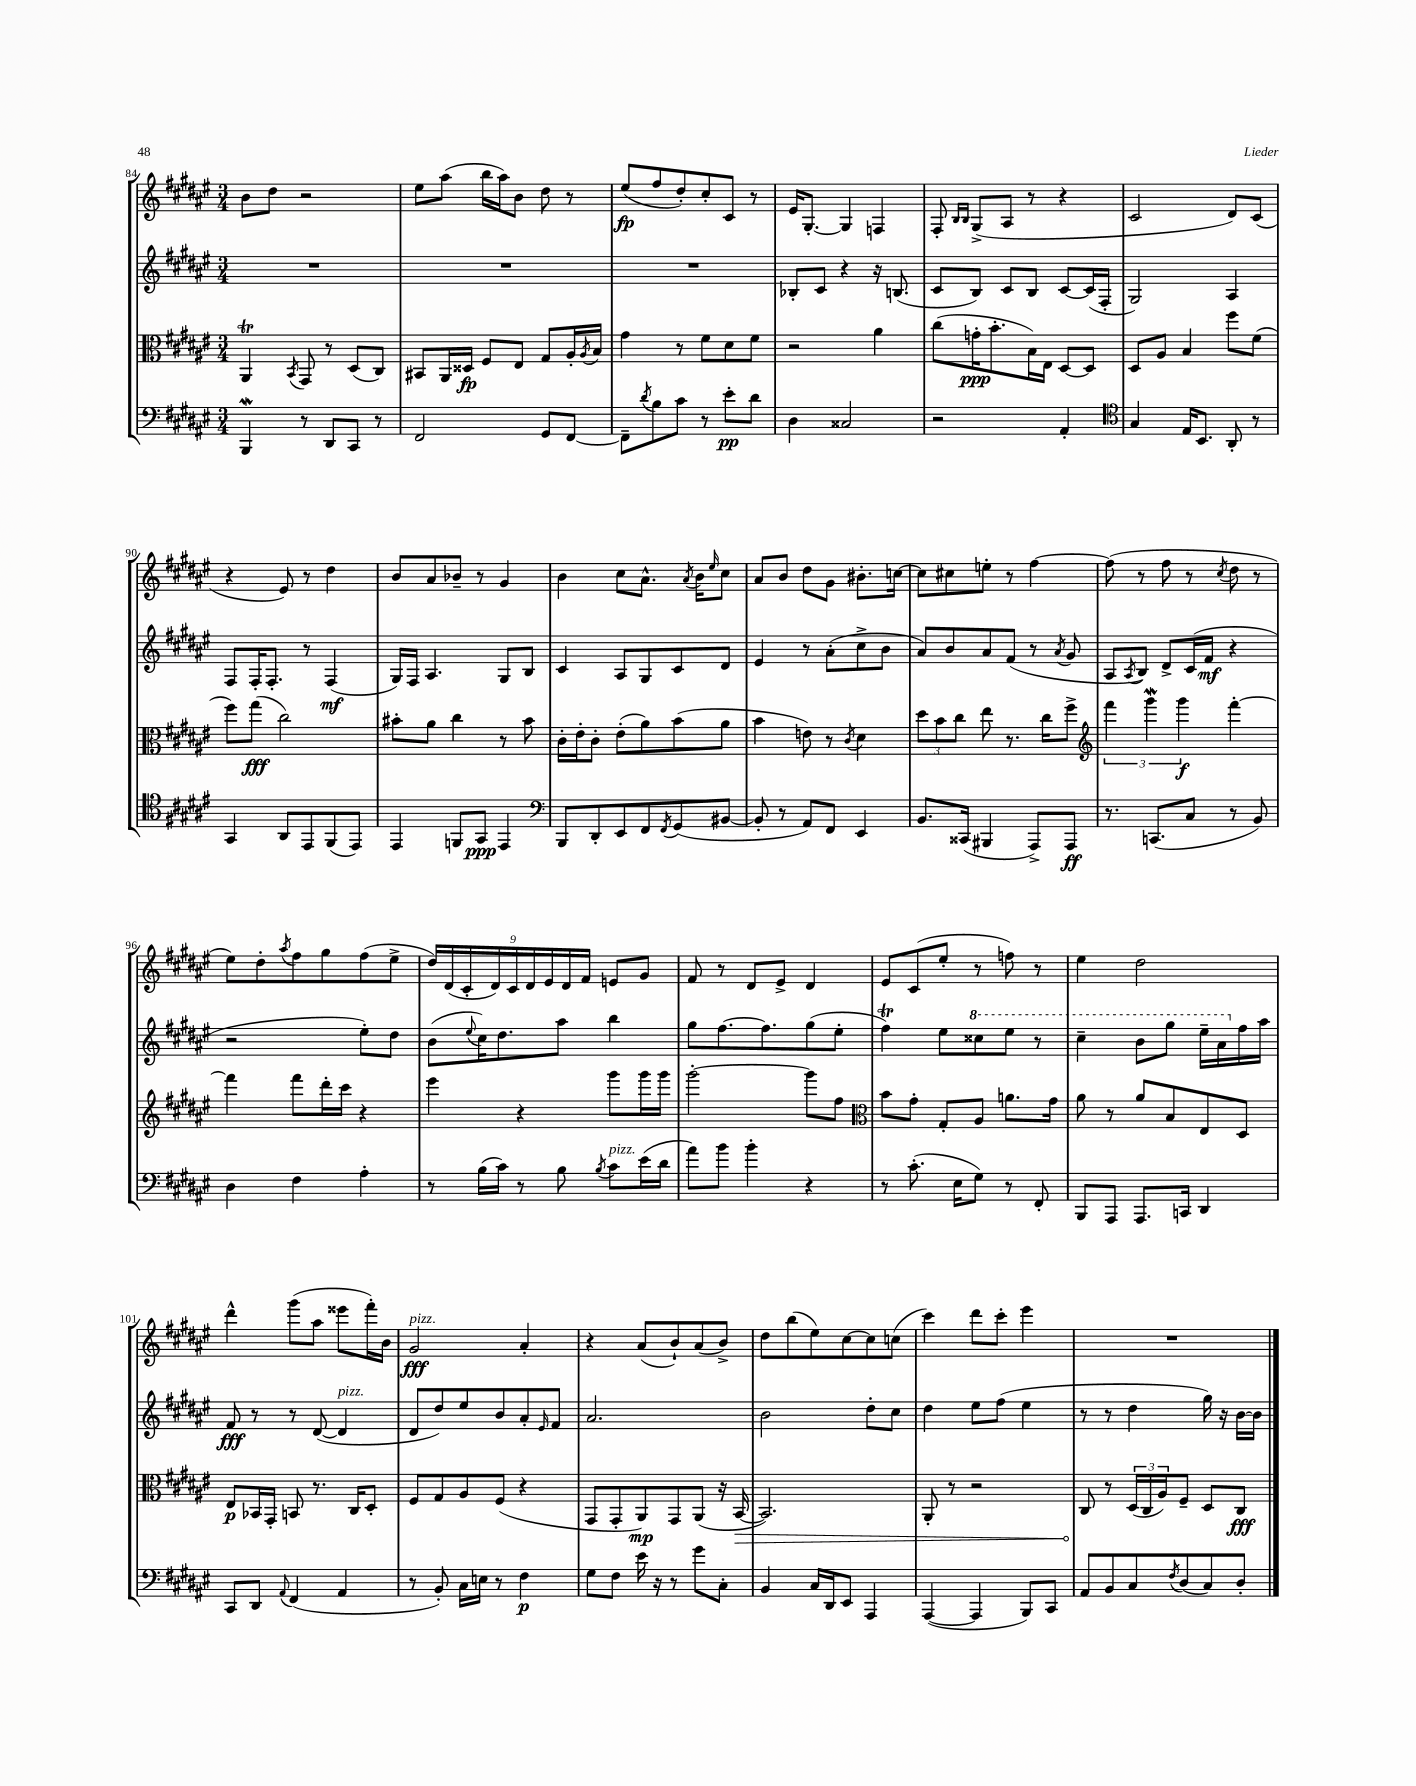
<<
\new StaffGroup <<
\new Staff = "s0" {
    \clef treble \key fis \major \numericTimeSignature \time 3/4
    b'8 dis''8 r2 |
    eis''8 ais''8( b''16 ais''16) b'8 dis''8 r8 |
    eis''8\fp( fis''8 dis''8-.) cis''8-. cis'8 r8 |
    eis'16 gis8.~-. gis4 f4 |
    fis8-. \grace { b16 b16 } gis8->( ais8 r8 r4 |
    cis'2 dis'8) cis'8( |
    r4 eis'8) r8 dis''4 |
    b'8 ais'8 bes'8-- r8 gis'4 |
    b'4 cis''8 ais'8.-^ \acciaccatura { ais'8 } b'16 \grace { eis''16 } cis''8 |
    ais'8 b'8 dis''8 gis'8 bis'8.-. c''16~ |
    c''8 cis''8 e''8-. r8 fis''4~ |
    fis''8( r8 fis''8 r8 \acciaccatura { cis''8 } dis''8 r8 |
    eis''8) dis''8-. \acciaccatura { ais''8 } fis''8 gis''8 fis''8( eis''8-> |
    \tuplet 9/8 { dis''16) dis'16( cis'16-. dis'16) cis'16 dis'16 eis'16 dis'16 fis'16 } e'8 gis'8 |
    fis'8 r8 dis'8 eis'8-> dis'4 |
    eis'8 cis'8( eis''8-. r8 f''8) r8 |
    eis''4 dis''2 |
    dis'''4-^ gis'''8( ais''8 eisis'''8 fis'''16-.) b'16 |
    gis'2\fff^\markup { \italic "pizz." } ais'4-. |
    r4 ais'8( b'8-!) ais'8( b'8->) |
    dis''8 b''8( eis''8) cis''8~ cis''8 c''8( |
    cis'''4) dis'''8 cis'''8-. eis'''4 |
    R2. \bar "|." |
}
\new Staff = "s1" {
    \clef treble \key fis \major \numericTimeSignature \time 3/4
    R2. |
    R2. |
    R2. |
    bes8-. cis'8 r4 r16 b8.( |
    cis'8 b8) cis'8 b8 cis'8~ cis'16( fis16-. |
    gis2) ais4 |
    fis8 fis16-. fis8.-. r8 fis4\mf( |
    gis16) fis16 ais4. gis8 b8 |
    cis'4 ais8 gis8 cis'8 dis'8 |
    eis'4 r8 ais'8-.( cis''8-> b'8 |
    ais'8) b'8 ais'8 fis'8( r8 \acciaccatura { ais'8 } gis'8 |
    ais8 \acciaccatura { ais8 } b8) dis'8-> cis'16( fis'16\mf r4 |
    r2 eis''8-.) dis''8 |
    b'8( \appoggiatura { eis''8 } cis''16) dis''8. ais''8 b''4 |
    gis''8 fis''8.~ fis''8. gis''8( eis''8-. |
    fis''4\trill) eis''8 \ottava #1 cisis'''8 eis'''8 r8 |
    cis'''4-- b''8 gis'''8 eis'''16-- ais''16 \ottava #0 fis''16 ais''16 |
    fis'8\fff r8 r8 dis'8~( dis'4^\markup { \italic "pizz." } |
    dis'8 dis''8) eis''8 b'8 ais'8-. \grace { eis'16 } fis'8 |
    ais'2. |
    b'2 dis''8-. cis''8 |
    dis''4 eis''8 fis''8( eis''4 |
    r8 r8 dis''4 gis''16) r16 b'16~ b'16 \bar "|." |
}
\new Staff = "s2" {
    \clef alto \key fis \major \numericTimeSignature \time 3/4
    ais,4\trill \acciaccatura { b,8 } gis,8 r8 dis8( cis8) |
    bis,8 ais,16 disis16\fp fis8 eis8 gis8 ais16-. \acciaccatura { ais8 } b16 |
    gis'4 r8 fis'8 dis'8 fis'8 |
    r2 ais'4 |
    cis''8( g'16-.\ppp b'8.-. b16) eis16 dis8~ dis8 |
    dis8 ais8 b4 fis''8 fis'8( |
    fis''8) gis''8\fff( cis''2) |
    bis'8-. ais'8 cis''4 r8 bis'8 |
    cis'16-. eis'16-. cis'8-. eis'8-.( ais'8) b'8( ais'8 |
    b'4 e'8) r8 \acciaccatura { cis'8 } dis'4 |
    \tuplet 3/2 { dis''8 b'8 cis''8 } eis''8 r8. cis''16 fis''8-> |
    \clef treble \tuplet 3/2 { fis'''4 gis'''4\mordent gis'''4\f } fis'''4~-. |
    fis'''4 fis'''8 dis'''16-. cis'''16 r4 |
    eis'''4 r4 gis'''8 gis'''16 gis'''16 |
    gis'''2~-. gis'''8 fis''8 |
    \clef alto b'8 gis'8-. gis8-. ais8 a'8. gis'16 |
    ais'8 r8 ais'8 b8 eis8 dis8 |
    eis8\p bes,16 gis,16-. b,8 r8. cis16 dis8-. |
    fis8 gis8 ais8 fis8( r4 |
    gis,8 gis,8-. ais,8\mp) gis,8 ais,8( r16 \once \override Hairpin.circled-tip = ##t b,16~\> |
    b,2.) |
    ais,8-. r8 r2 |
    cis8\! r8 \tuplet 3/2 { dis16( cis16 ais16) } fis8-- dis8 cis8\fff \bar "|." |
}
\new Staff = "s3" {
    \clef bass \key fis \major \numericTimeSignature \time 3/4
    b,,4\mordent r8 dis,8 cis,8 r8 |
    fis,2 gis,8 fis,8~ |
    fis,8-- \acciaccatura { dis'8 } b8 cis'8 r8 eis'8-.\pp dis'8 |
    dis4 cisis2 |
    r2 ais,4-. |
    \clef tenor gis4 eis16 b,8. ais,8-. r8 |
    gis,4 ais,8 eis,8 fis,8( eis,8) |
    eis,4 f,8 gis,8\ppp eis,4 |
    \clef bass b,,8 dis,8-. eis,8 fis,8 \acciaccatura { fis,8 } gis,8( bis,8~ |
    bis,8-. r8 ais,8) fis,8 eis,4 |
    b,8. cisis,16( bis,,4 ais,,8->) ais,,8\ff |
    r8. c,8.( cis8 r8 b,8) |
    dis4 fis4 ais4-. |
    r8 b16( cis'16) r8 b8 \acciaccatura { b8 } cis'8^\markup { \italic "pizz." } eis'16( dis'16 |
    ais'8) b'8 b'4-. r4 |
    r8 cis'8.-.( eis16 gis8) r8 fis,8-. |
    b,,8 ais,,8 ais,,8. c,16 dis,4 |
    cis,8 dis,8 \appoggiatura { ais,8 } fis,4( ais,4 |
    r8 b,8-.) cis16 e16 r8 fis4\p |
    gis8 fis8 eis'16 r16 r8 gis'8 cis8-. |
    b,4 cis16 dis,16 eis,8 ais,,4 |
    ais,,4~( ais,,4 b,,8) cis,8 |
    ais,8 b,8 cis8 \acciaccatura { fis8 } dis8( cis8) dis8-. \bar "|." |
}
>>
>>
\layout { \context { \Score currentBarNumber = #84 } }
